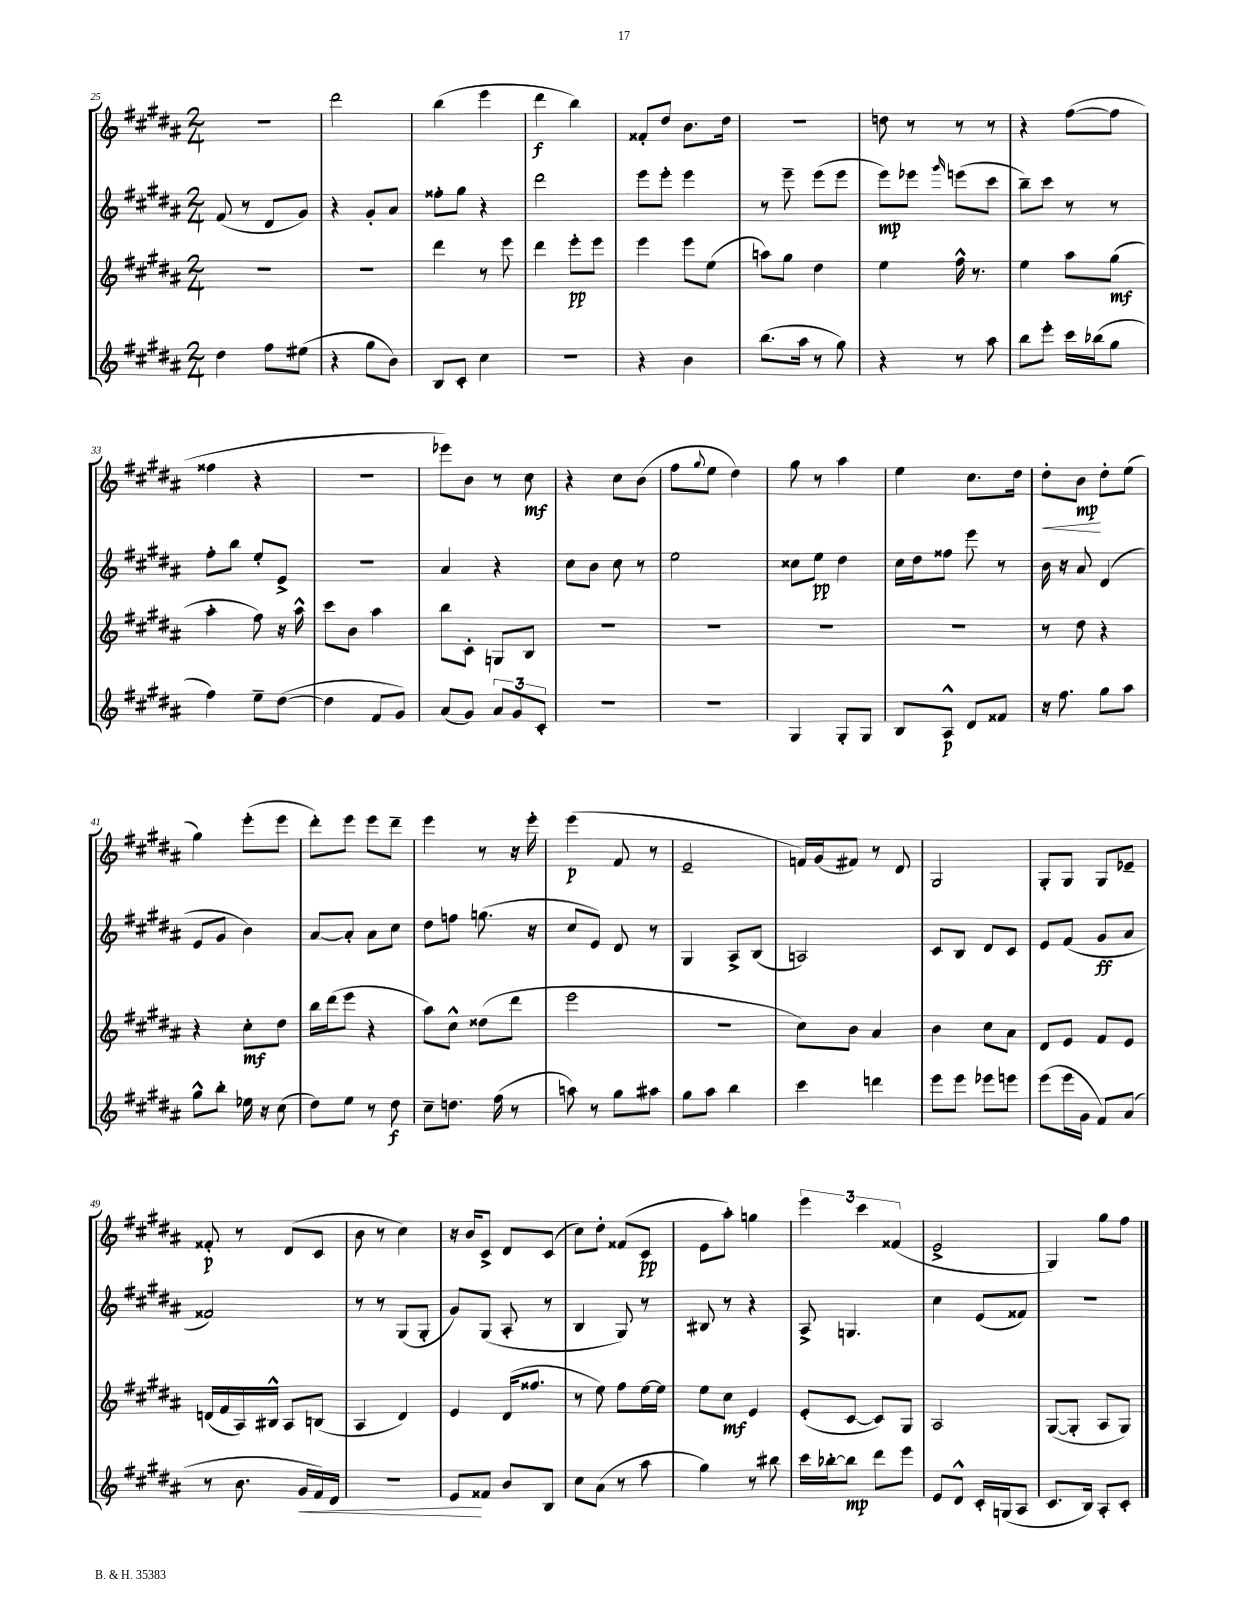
<<
\new StaffGroup <<
\new Staff = "s0" {
    \clef treble \key b \major \numericTimeSignature \time 2/4
    R2 |
    dis'''2 |
    b''4( e'''4 |
    dis'''4\f b''4) |
    fisis'8-. dis''8 b'8. dis''16 |
    r2 |
    d''8 r8 r8 r8 |
    r4 fis''8~( fis''8 |
    fisis''4 r4 |
    R2 |
    ees'''8) b'8 r8 cis''8\mf |
    r4 cis''8 b'8( |
    fis''8 \appoggiatura { gis''8 } e''8 dis''4) |
    gis''8 r8 ais''4 |
    e''4 cis''8. dis''16 |
    dis''8-.\< b'8\mp\! dis''8-. e''8( |
    gis''4) e'''8-.( e'''8 |
    dis'''8-.) e'''8 e'''8 dis'''8-- |
    e'''4 r8 r16 e'''16-. |
    e'''4\p( fis'8 r8 |
    e'2-- |
    f'16) gis'16( fis'8) r8 dis'8 |
    gis2 |
    gis8-. gis8 gis8 ees'8-- |
    fisis'8-.\p r8 dis'8( cis'8 |
    b'8 r8 cis''4) |
    r16 b'16 cis'8-> dis'8 cis'8( |
    cis''8) dis''8-. fisis'8( cis'8\pp |
    e'8 ais''8-.) g''4 |
    \tuplet 3/2 { e'''4 cis'''4 fisis'4( } |
    e'2-> |
    gis4) gis''8 fis''8 \bar "|." |
}
\new Staff = "s1" {
    \clef treble \key b \major \numericTimeSignature \time 2/4
    fis'8( r8 dis'8 gis'8) |
    r4 gis'8-. ais'8 |
    fisis''8-. gis''8 r4 |
    dis'''2 |
    e'''8 e'''8-. e'''4 |
    r8 e'''8-- e'''8( e'''8 |
    e'''8\mp) ees'''8 \grace { gis'''16 } e'''8( cis'''8 |
    b''8--) cis'''8 r8 r8 |
    fis''8-. b''8 e''8-. e'8-> |
    R2 |
    ais'4 r4 |
    cis''8 b'8 cis''8 r8 |
    e''2 |
    cisis''8 e''8\pp dis''4 |
    cis''16 dis''16 fisis''8 e'''8 r8 |
    b'16 r16 ais'8 dis'4( |
    e'8 gis'8 b'4) |
    ais'8~ ais'8-. ais'8 cis''8 |
    dis''8 f''8 g''8.( r16 |
    cis''8 e'8) dis'8 r8 |
    gis4 ais8-> b8( |
    a2) |
    cis'8 b8 dis'8 cis'8 |
    e'8 fis'8( gis'8\ff ais'8 |
    fisis'2) |
    r8 r8 gis8( gis8-. |
    gis'8) gis8( ais8-. r8 |
    b4 gis8) r8 |
    bis8 r8 r4 |
    ais8-> g4. |
    cis''4 e'8( fisis'8) |
    R2 \bar "|." |
}
\new Staff = "s2" {
    \clef treble \key b \major \numericTimeSignature \time 2/4
    R2 |
    R2 |
    dis'''4 r8 e'''8 |
    dis'''4 e'''8-.\pp e'''8 |
    e'''4 e'''8 e''8( |
    a''8) gis''8 dis''4 |
    e''4 fis''16-^ r8. |
    e''4 ais''8 gis''8\mf( |
    ais''4-. fis''8) r16 ais''16-^ |
    cis'''8 b'8 ais''4 |
    b''8 cis'8-. g8 b8 |
    R2 |
    R2 |
    R2 |
    R2 |
    r8 dis''8 r4 |
    r4 cis''8-.\mf dis''8 |
    b''16 dis'''16( e'''8 r4 |
    ais''8) cis''8-^ disis''8( dis'''8 |
    e'''2 |
    R2 |
    cis''8) b'8 ais'4 |
    b'4 cis''8 ais'8 |
    dis'8 e'8 fis'8 e'8 |
    d'16( fis'16 ais16) bis16-^ ais8 b8( |
    ais4 dis'4) |
    e'4 dis'16( fisis''8. |
    r8 e''8) fis''8 e''16~ e''16 |
    e''8 cis''8\mf e'4 |
    e'8-.( cis'8~ cis'8) gis8 |
    ais2 |
    gis8~( gis8-. ais8 gis8) \bar "|." |
}
\new Staff = "s3" {
    \clef treble \key b \major \numericTimeSignature \time 2/4
    dis''4 fis''8 eis''8( |
    r4 gis''8 b'8) |
    b8 cis'8-. cis''4 |
    R2 |
    r4 b'4 |
    b''8.( ais''16 r8 gis''8) |
    r4 r8 ais''8 |
    b''8 e'''8-. cis'''16 bes''16( gis''8 |
    fis''4) e''8-- dis''8~( |
    dis''4 fis'8 gis'8) |
    ais'8( gis'8) \tuplet 3/2 { ais'8 gis'8 cis'8-. } |
    R2 |
    R2 |
    gis4 gis8-. gis8 |
    b8 ais8-^\p dis'8 fisis'8 |
    r16 fis''8. gis''8 ais''8 |
    gis''8-^ b''8-. ees''16 r16 cis''8( |
    dis''8) e''8 r8 dis''8\f |
    cis''8-- d''8. fis''16( r8 |
    a''8) r8 gis''8 ais''8 |
    gis''8 ais''8 b''4 |
    cis'''4 d'''4 |
    e'''8 e'''8 ees'''8 e'''8 |
    e'''8( e'''16 gis'16 fis'8) ais'8( |
    r8 b'8. gis'16\< fis'16) dis'16 |
    r2 |
    e'8\! fisis'8 b'8 b8 |
    cis''8 ais'8( r8 ais''8 |
    gis''4) r8 bis''8 |
    cis'''16 bes''16~-. bes''8\mp dis'''8 e'''8 |
    e'8 dis'8-^ cis'16-. g16( ais8 |
    cis'8. b16) ais8-. cis'8-. \bar "|." |
}
>>
>>
\layout { \context { \Score currentBarNumber = #25 } }
